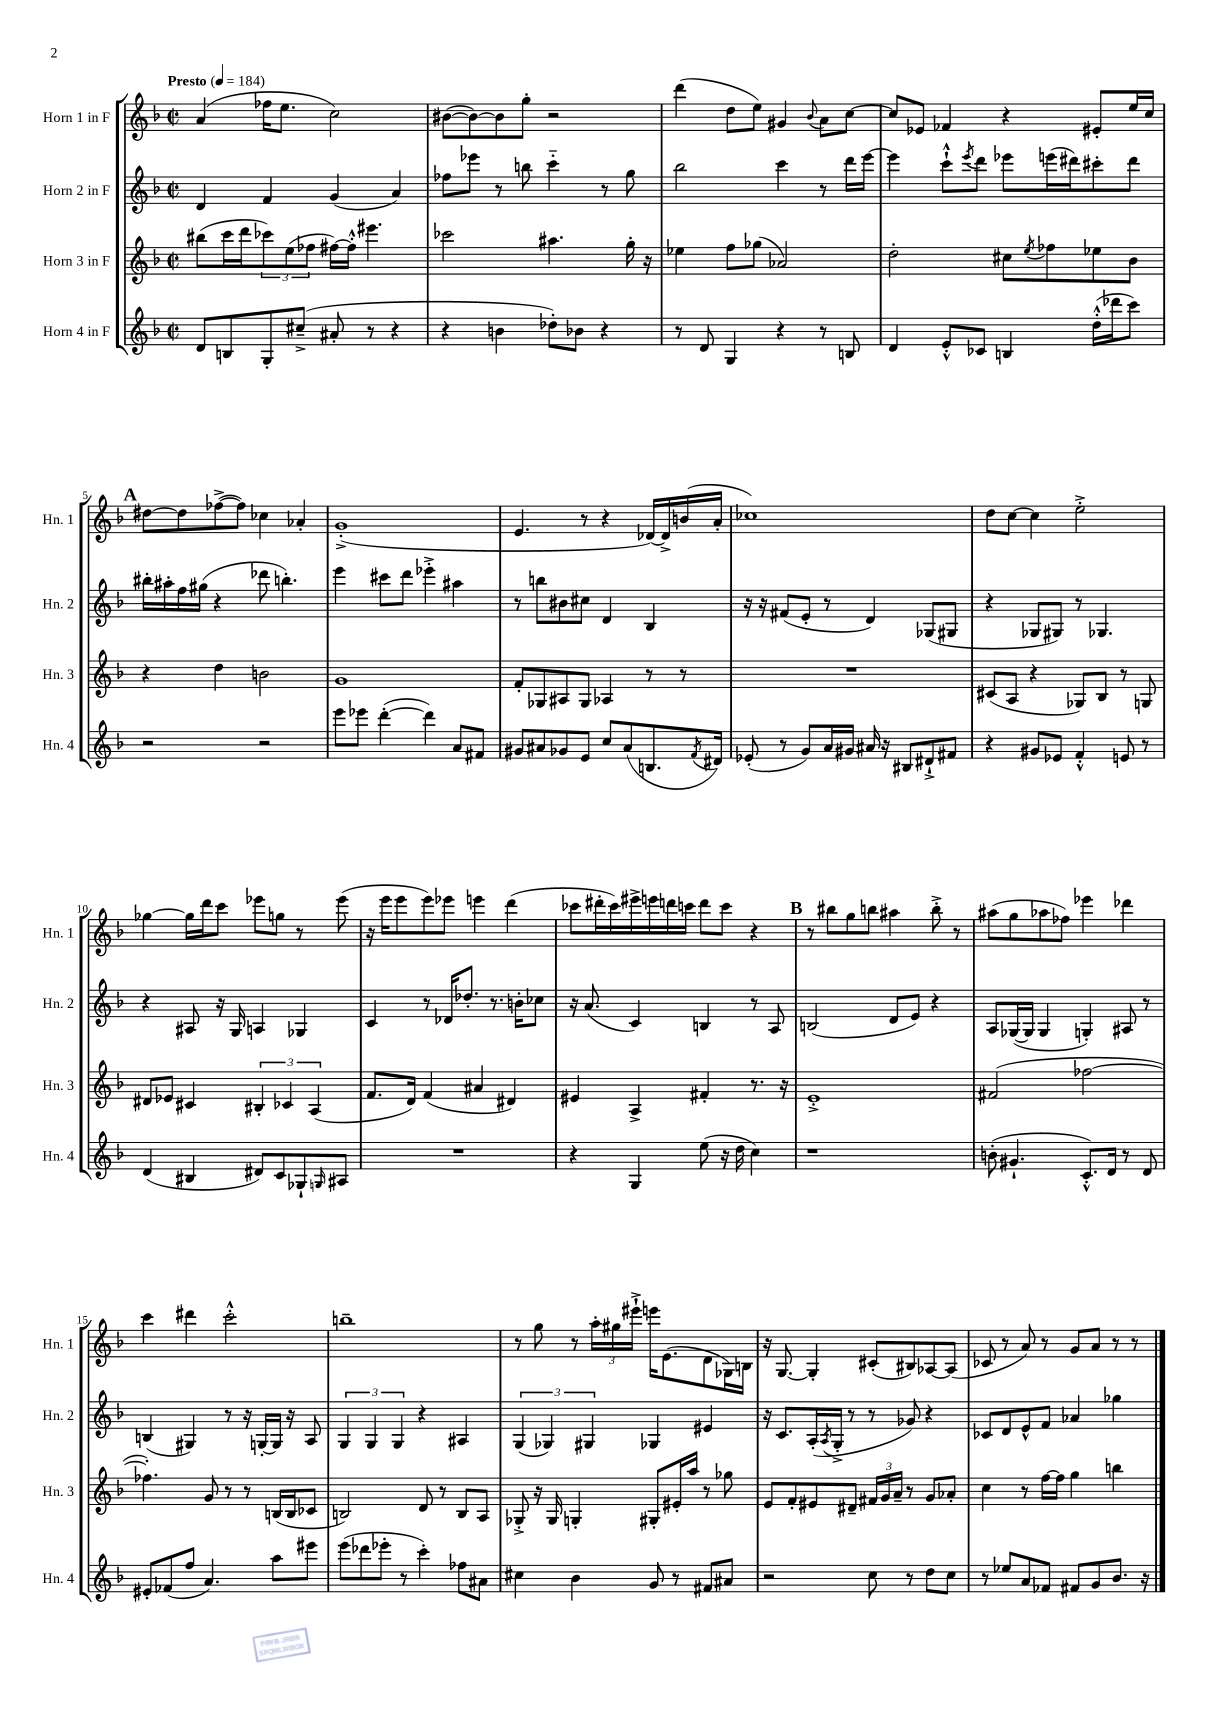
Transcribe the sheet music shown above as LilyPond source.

<<
\new StaffGroup <<
\new Staff = "s0" \with { instrumentName = "Horn 1 in F" shortInstrumentName = "Hn. 1" } {
    \clef treble \key f \major \defaultTimeSignature \time 2/2 \tempo "Presto" 4 = 184
    a'4( fes''16 e''8. c''2) |
    bis'8~( bis'8~) bis'8 g''8-. r2 |
    d'''4( d''8 e''8) gis'4 \appoggiatura { bes'8 } a'8 c''8~ |
    c''8 ees'8 fes'4 r4 eis'8-. e''16 c''16 |
    \mark \markup { \bold "A" } dis''8~ dis''8 fes''8~->( fes''8) ces''4 aes'4-. |
    g'1-.->( |
    e'4. r8 r4 des'16~) des'16-> b'16( a'16-. |
    ces''1) |
    d''8 c''8~ c''4 e''2-.-> |
    ges''4~ ges''16 d'''16 c'''8 ees'''8 g''8 r8 ees'''8( |
    r16 e'''16 e'''8 e'''8) ees'''8 e'''4 d'''4( |
    ces'''8 dis'''16-. ces'''16) eis'''16-> e'''16 d'''16 c'''16 d'''8 c'''8 r4 |
    \mark \markup { \bold "B" } r8 bis''8 g''8 b''8 ais''4 b''8-.-> r8 |
    ais''8( g''8 aes''8 fes''8) ees'''4 des'''4 |
    c'''4 dis'''4 c'''2-.-^ |
    b''1-- |
    r8 g''8 r8 \tuplet 3/2 { a''16-. gis''16 eis'''16-!-> } e'''16 e'8.( d'8 ges16) b16 |
    r16 g8.~ g4-. cis'8-.( bis8) aes8~ aes8( |
    ces'8 r8 a'8) r8 g'8 a'8 r8 r8 \bar "|." |
}
\new Staff = "s1" \with { instrumentName = "Horn 2 in F" shortInstrumentName = "Hn. 2" } {
    \clef treble \key f \major \defaultTimeSignature \time 2/2
    d'4 f'4 g'4( a'4) |
    fes''8 ees'''8 r8 b''8 c'''4-_ r8 g''8 |
    bes''2 c'''4 r8 d'''16 e'''16~ |
    e'''4 c'''8-!-^ \acciaccatura { e'''8 } d'''8 ees'''8 e'''16( dis'''16) cis'''8-. dis'''8 |
    \mark \markup { \bold "A" } bis''16-. ais''16-. f''16 gis''16( r4 des'''8 b''4.-.) |
    e'''4 cis'''8 d'''8 ees'''4-.-> ais''4 |
    r8 b''8 bis'8 cis''8 d'4 bes4 |
    r16 r16 fis'8( e'8-. r8 d'4) ges8( gis8 |
    r4 ges8 gis8) r8 ges4. |
    r4 ais8 r16 g16 a4 ges4 |
    c'4 r8 des'16 des''8.-. r8. b'16-. ces''8 |
    r16 a'8.( c'4) b4 r8 a8 |
    \mark \markup { \bold "B" } b2( d'8 e'8) r4 |
    a8 ges16~( ges16 ges4 g4-.) ais8 r8 |
    b4( gis4) r8 r16 g16~-. g16 r16 a8 |
    \tuplet 3/2 { g4 g4 g4 } r4 ais4 |
    \tuplet 3/2 { g4( ges4) gis4 } ges4 eis'4 |
    r16 c'8. a16-.( \acciaccatura { a8 } g16-.-> r8 r8 ges'8) r4 |
    ces'8 d'8 e'8-^ f'8 aes'4 ges''4 \bar "|." |
}
\new Staff = "s2" \with { instrumentName = "Horn 3 in F" shortInstrumentName = "Hn. 3" } {
    \clef treble \key f \major \defaultTimeSignature \time 2/2
    bis''8( c'''16 d'''16 \tuplet 3/2 { ces'''8) e''8( fes''8 } fis''16~) fis''16-.-^ eis'''4. |
    ces'''2 ais''4. g''16-. r16 |
    ees''4 f''8 ges''8( aes'2) |
    d''2-. cis''8 \acciaccatura { e''8 } fes''8 ees''8 bes'8 |
    \mark \markup { \bold "A" } r4 d''4 b'2 |
    g'1 |
    f'8-. ges8 ais8 ges8 aes4 r8 r8 |
    R1 |
    cis'8( a8 r4 ges8) bes8 r8 g8 |
    dis'8 ees'8 cis'4 \tuplet 3/2 { bis4-. ces'4 a4( } |
    f'8. d'16) f'4( ais'4 dis'4) |
    eis'4 a4-> fis'4-. r8. r16 |
    \mark \markup { \bold "B" } e'1-.-> |
    fis'2( fes''2~ |
    fes''4.-.) g'8 r8 r8 b16( b16 ces'8 |
    b2) d'8 r8 b8 a8 |
    ges8-.-> r16 ges16 g4-. gis8-. eis'16-. a''16 r8 ges''8 |
    e'8 f'8-. eis'8 dis'8-- \tuplet 3/2 { fis'16 g'16 a'16-- } r8 g'8 aes'8-. |
    c''4 r8 f''16~ f''16 g''4 b''4 \bar "|." |
}
\new Staff = "s3" \with { instrumentName = "Horn 4 in F" shortInstrumentName = "Hn. 4" } {
    \clef treble \key f \major \defaultTimeSignature \time 2/2
    d'8 b8 g8-. cis''8--->( ais'8-. r8 r4 |
    r4 b'4 des''8-.) bes'8 r4 |
    r8 d'8 g4 r4 r8 b8 |
    d'4 e'8-.-^ ces'8 b4 d''16-.-^( des'''16 c'''8) |
    \mark \markup { \bold "A" } r2 r2 |
    e'''8 ees'''8 d'''4~-.( d'''4) a'8 fis'8 |
    gis'8 ais'8 ges'8 e'8 c''8 ais'8( b8. \acciaccatura { f'8 } dis'16) |
    ees'8-.( r8 g'8) a'16 gis'16 ais'16 r16 bis8 dis'8-!-> fis'8 |
    r4 gis'8 ees'8 f'4-.-^ e'8 r8 |
    d'4( bis4 dis'8) c'8 ges8-! \grace { g16 } ais8 |
    R1 |
    r4 g4 e''8( r16 d''16 c''4) |
    \mark \markup { \bold "B" } r1 |
    b'8-.( gis'4.-! c'8.-.-^) d'16 r8 d'8 |
    eis'8-. fes'8( f''8 a'4.) a''8 eis'''8 |
    e'''8( des'''8 ees'''8-. r8 c'''4-.) fes''8 ais'8 |
    cis''4 bes'4 g'8 r8 fis'8 ais'8 |
    r2 c''8 r8 d''8 c''8 |
    r8 ees''8 a'8 fes'8 fis'8 g'8 bes'8. r16 \bar "|." |
}
>>
>>
